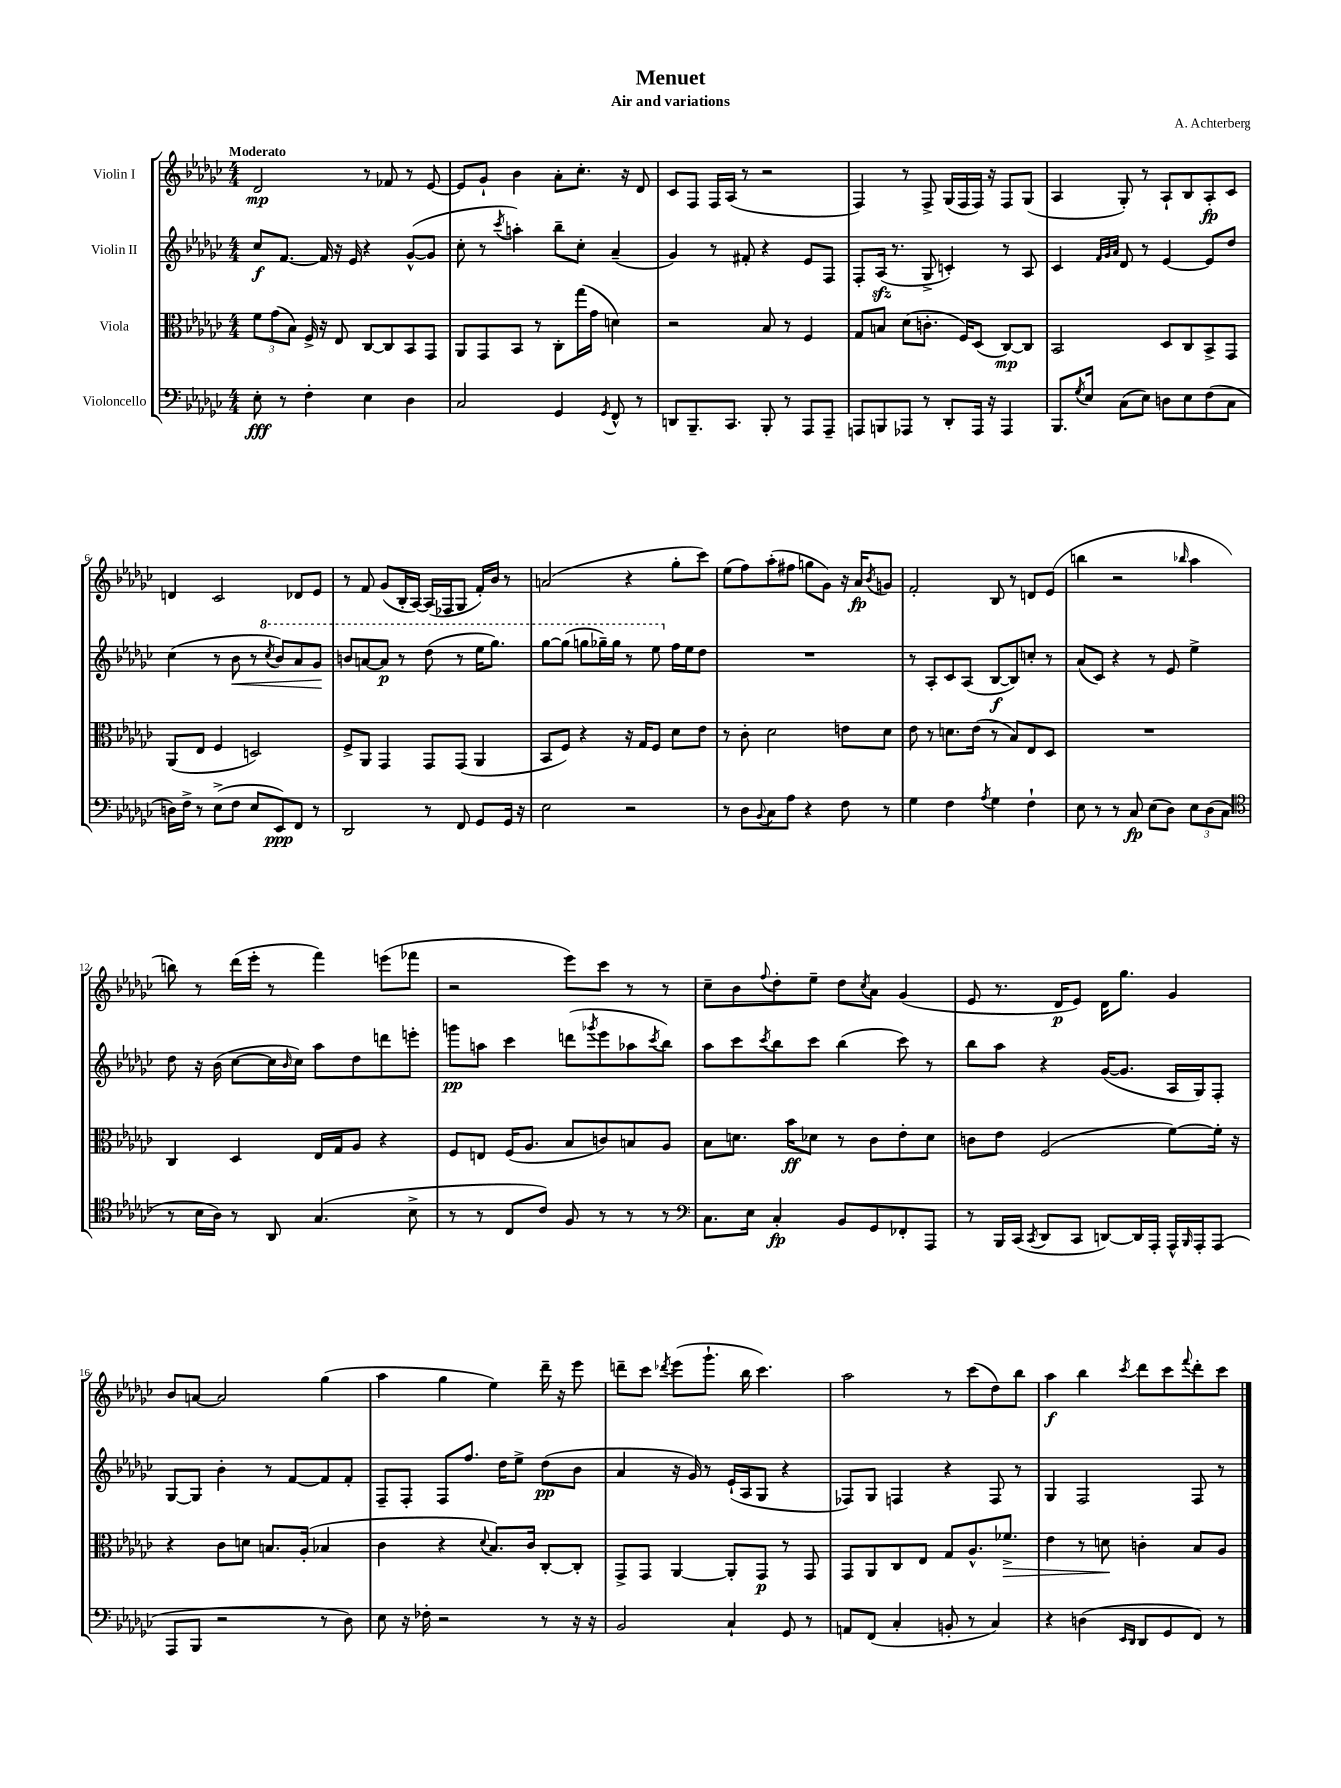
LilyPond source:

\header { title = "Menuet" composer = "A. Achterberg" subtitle = "Air and variations" }
<<
\new StaffGroup <<
\new Staff = "s0" \with { instrumentName = "Violin I" } {
    \clef treble \key ges \major \numericTimeSignature \time 4/4 \tempo "Moderato"
    des'2\mp r8 fes'8 r8 ees'8~ |
    ees'8 ges'8-! bes'4 aes'8-. ces''8.-. r16 des'8 |
    ces'8 f8 f16 aes16( r8 r2 |
    f4) r8 f8-> ges16( f16 f16) r16 f8 ges8( |
    aes4 ges8-.) r8 aes8-! bes8 aes8-.\fp ces'8 |
    d'4 ces'2 des'8 ees'8 |
    r8 f'8 ges'8( bes16-. aes16~) aes16( fes16 ges8 f'16-.) bes'16 r8 |
    a'2( r4 ges''8-. ces'''8) |
    ees''8( f''8) aes''8-.( fis''8 g''8 ges'8) r16 aes'16\fp \acciaccatura { bes'8 } g'8 |
    f'2-. bes8 r8 d'8 ees'8( |
    b''4 r2 \grace { bes''16 } aes''4 |
    b''8) r8 des'''16( ees'''16-. r8 f'''4) e'''8( fes'''8 |
    r2 ees'''8) ces'''8 r8 r8 |
    ces''8-- bes'8 \appoggiatura { f''8 } des''8-. ees''8-- des''8 \acciaccatura { ces''8 } aes'8 ges'4( |
    ees'8 r8. des'16\p ees'8) des'16 ges''8. ges'4 |
    bes'8 a'8~ a'2 ges''4( |
    aes''4 ges''4 ees''4) des'''16-- r16 ees'''8 |
    d'''8-- ces'''8 \acciaccatura { des'''8 } ees'''8( ges'''8.-! bes''16 ces'''4.) |
    aes''2 r8 ces'''8( des''8) bes''8 |
    aes''4\f bes''4 \acciaccatura { ces'''8 } des'''8 ces'''8 \appoggiatura { f'''8 } des'''8-. ces'''8 \bar "|." |
}
\new Staff = "s1" \with { instrumentName = "Violin II" } {
    \clef treble \key ges \major \numericTimeSignature \time 4/4
    ces''8\f f'8.~ f'16 r16 ees'16 r4 ges'8~-^( ges'8 |
    ces''8-. r8 \acciaccatura { ces'''8 } a''4-.) bes''8-- ces''8-. aes'4--( |
    ges'4) r8 fis'8-. r4 ees'8 f8 |
    f8-. aes16\sfz( r8. ges8-> c'4-.) r8 aes8 |
    ces'4 \grace { f'32 ges'32 aes'32 } des'8 r8 ees'4~ ees'8 des''8 |
    ces''4( r8 bes'8\< r8 \ottava #1 \acciaccatura { ces'''8 } bes''8) aes''8 ges''8\! |
    b''8 a''8~ a''8\p r8 des'''8( r8 ees'''16 ges'''8.) |
    ges'''8~ ges'''8( g'''8 ges'''16--) ges'''16 r8 ees'''8 \ottava #0 f''16 ees''16 des''8 |
    R1 |
    r8 aes8-. ces'8 aes8( bes8~\f bes8) c''8-. r8 |
    aes'8( ces'8) r4 r8 ees'8 ees''4-> |
    des''8 r16 bes'16( ces''8~ ces''16 \grace { bes'16 } ces''16) aes''8 des''8 d'''8 e'''8-. |
    g'''8\pp a''8 ces'''4 d'''8( \acciaccatura { ges'''8 } ees'''8 aes''8 \acciaccatura { ces'''8 } bes''8) |
    aes''8 ces'''8 \acciaccatura { ces'''8 } bes''8 ces'''8 bes''4( ces'''8) r8 |
    bes''8 aes''8 r4 ges'16~( ges'8. aes16 ges16) f8-. |
    ges8~ ges8 bes'4-. r8 f'8~ f'8 f'8-. |
    f8-- f8-. f8 f''8. des''16 ees''8-> des''8\pp( bes'8 |
    aes'4 r16 ges'16) r8 ees'16-!( aes16 ges8 r4 |
    fes8) ges8 f4 r4 f8 r8 |
    ges4 f2 f8 r8 \bar "|." |
}
\new Staff = "s2" \with { instrumentName = "Viola" } {
    \clef alto \key ges \major \numericTimeSignature \time 4/4
    \tuplet 3/2 { f'8 ges'8( bes8) } f16-> r16 ees8 ces8~ ces8 bes,8 ges,8 |
    aes,8 ges,8 bes,8 r8 ces8-. ges''16( ges'16 d'4) |
    r2 bes8 r8 f4 |
    ges8 b8 des'8( c'8.-. f16) des8( ces8~\mp) ces8 |
    bes,2 des8 ces8 bes,8-> ges,8 |
    aes,8( ees8 f4 d2) |
    f8-> aes,8 ges,4 ges,8 ges,8( aes,4 |
    bes,8 f8) r4 r16 ges16 f8 des'8 ees'8 |
    r8 ces'8-. des'2 e'8 des'8 |
    ees'8 r8 d'8. ees'16( r8 bes8) ees8 des8 |
    R1 |
    ces4 des4 ees16 ges16 aes8 r4 |
    f8 e8 f16( aes8. bes8 c'8) b8 aes8 |
    bes8 d'8. bes'16\ff des'8 r8 ces'8 ees'8-. des'8 |
    c'8 ees'8 f2( f'8~) f'16-. r16 |
    r4 ces'8 d'8 b8. aes16-.( bes4 |
    ces'4 r4 \appoggiatura { des'8 } bes8.) ces'16 ces8~-. ces8-. |
    ges,8-> ges,8 aes,4~ aes,8-. ges,8\p r8 ges,8 |
    ges,8 aes,8 ces8 ees8 ges8 aes8.-^ fes'8.->\> |
    ees'4 r8 d'8\! c'4-. bes8 aes8 \bar "|." |
}
\new Staff = "s3" \with { instrumentName = "Violoncello" } {
    \clef bass \key ges \major \numericTimeSignature \time 4/4
    ees8-.\fff r8 f4-. ees4 des4 |
    ces2 ges,4 \acciaccatura { ges,8 } f,8-^ r8 |
    d,8 bes,,8.-- ces,8. bes,,8-. r8 aes,,8 aes,,8-- |
    a,,8 b,,8 aes,,8 r8 des,8-. aes,,16 r16 aes,,4 |
    bes,,8. \acciaccatura { ges8 } ees16 ces8( ees8) d8 ees8 f8( ces8 |
    d16) f16-> r8 ees8->( f8 ees8 ees,8\ppp) f,8 r8 |
    des,2 r8 f,8 ges,8 ges,16 r16 |
    ees2 r2 |
    r8 des8 \appoggiatura { bes,8 } ces8 aes8 r4 f8 r8 |
    ges4 f4 \acciaccatura { aes8 } ges4 f4-! |
    ees8 r8 r8 ces8\fp ees8( des8) \tuplet 3/2 { ees8 des8( ces8 } |
    \clef tenor r8 bes16 aes16) r8 aes,8 ges4.( bes8-> |
    r8 r8 ces8 ces'8) f8 r8 r8 r8 |
    \clef bass ces8. ees16 ces4-.\fp bes,8 ges,8 fes,8-. aes,,8 |
    r8 bes,,16 ces,16( \acciaccatura { ces,8 } des,8 ces,8 d,8~) d,16 aes,,16-. aes,,16-^ \grace { bes,,16 } aes,,16-. aes,,8( |
    aes,,8 bes,,8 r2 r8 des8) |
    ees8 r16 fes16-. r2 r8 r16 r16 |
    bes,2 ces4-! ges,8 r8 |
    a,8 f,8( ces4-. b,8-. r8 ces4) |
    r4 d4( \grace { ees,16 des,16 } des,8 ges,8 f,8) r8 \bar "|." |
}
>>
>>
